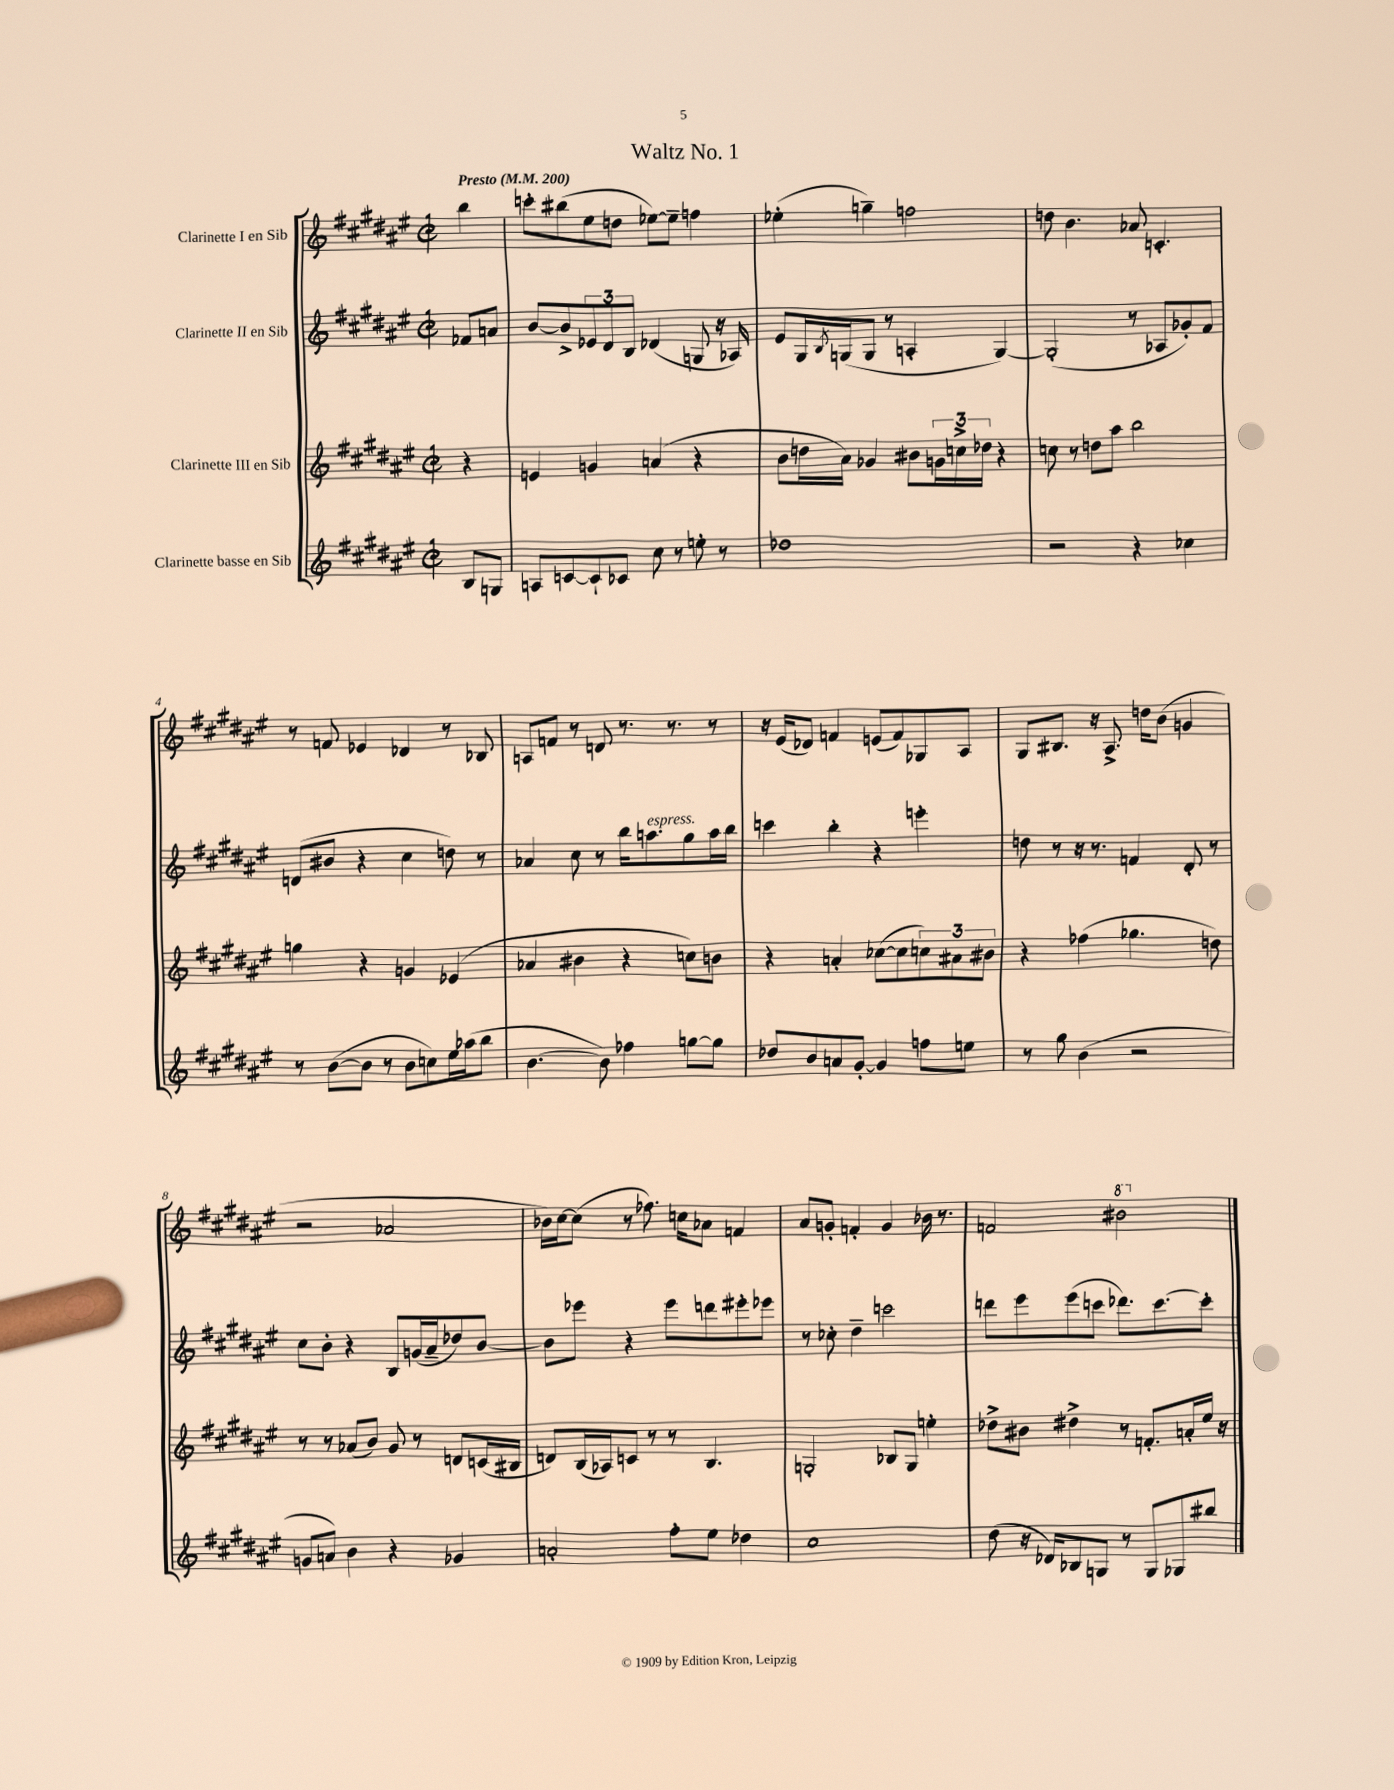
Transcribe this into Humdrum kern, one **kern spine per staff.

**kern	**kern	**kern	**kern
*staff4	*staff3	*staff2	*staff1
*clefG2	*clefG2	*clefG2	*clefG2
*k[f#c#g#d#a#e#]	*k[f#c#g#d#a#e#]	*k[f#c#g#d#a#e#]	*k[f#c#g#d#a#e#]
*M2/2	*M2/2	*M2/2	*M2/2
*met(c|)	*met(c|)	*met(c|)	*met(c|)
*MM200	*MM200	*MM200	*MM200
8B	4r	8f-	4bb
8G	.	8a	.
=	=	=	=
8A	4e	[8b	8ccc'
[8c	.	8b^]	(8bb#
8c`]	4g	12e-	8ee#
.	.	12d#	.
8c-	.	.	8dd
.	.	12B	.
8cc#	(4a	(4d-	[8ee-)
8r	.	.	8ee-~]
8ee'	4r	8G	4ff
8r	.	16r	.
.	.	16A-)	.
=	=	=	=
1dd-	8b	8e#	(4ee-'
.	16dd	16G#	.
.	.	8qB	.
.	16a#)	(16G	.
.	4g-	8G	4gg~)
.	.	8r	.
.	8b#	4A'	2ff
.	24g	.	.
.	24cc^	.	.
.	24dd-	.	.
.	4r	[4G)	.
=	=	=	=
2r	8cc	(2G']	8dd
.	8r	.	4.b
.	8dd	.	.
.	8aa#	.	.
4r	2bb	8r	8a-
.	.	8A-	4.c'
4cc-	.	8g-')	.
.	.	8f#	.
=	=	=	=
8r	4gg	(8d	8r
([8b	.	8b#	8f
8b]	4r	4r	4e-
8r	.	.	.
8b	4g	4cc#	4d-
8cc)	.	.	.
16ee#	(4e-	8dd)	8r
(16aa-	.	.	.
8bb	.	8r	8B-
=	=	=	=
[4.b	4a-	4a-	8A
.	.	.	8f
.	4b#	8cc#	8r
8b])	.	8r	8d
4ff-	4r	16bb	8.r
.	.	8.aa	.
.	.	.	8.r
[8gg	8cc)	8gg#	.
8gg]	8b	16aa	8r
.	.	16bb	.
=	=	=	=
8dd-	4r	4ccc	16r
.	.	.	(16e#
8b	.	.	8d-)
8a	4a'	4bb'	4f
[8g#'	.	.	.
4g#]	([8cc-	4r	(8e
.	8cc-]	.	8f)
8ff	12cc)	4eee'	8G-
.	12a#	.	.
8ee	.	.	8A#
.	12b#	.	.
=	=	=	=
8r	4r	8dd	8G#
8gg#	.	8r	8.B#
(4b	(4ff-	16r	.
.	.	8.r	16r
.	.	.	8.A#^
2r	4.gg-	4f	.
.	.	.	16dd
.	.	.	(8b
.	.	8d#'	4g
.	8dd)	8r	.
=	=	=	=
8g	8r	8cc#	2r
8a)	8r	8b'	.
4b	(8a-	4r	.
.	8b)	.	.
4r	8g#	8B	2a-
.	8r	(16g	.
.	.	16a#~	.
4g-	8d	8dd-)	.
.	(16c	[8b	.
.	16B#	.	.
=	=	=	=
2a'	8d)	8b]	16b-)
.	.	.	[16cc#
.	(16B	8eee-	(8cc#]
.	16A-)	.	.
.	8c	4r	8r
.	8r	.	8.ff-)
8ff#'	8r	8eee-	.
.	.	.	16cc
8ee#	4.B	8ddd	8a-
4dd-	.	8eee#'	4f
.	.	8eee-	.
=	=	=	=
1cc#	2G'	8r	8a#
.	.	8cc-'	8g'
.	.	4dd#~	4f'
.	8B-	2ccc	4g
.	8G	.	.
.	4ee'	.	16b-
.	.	.	8.r
=	=	=	=
(8dd#	8dd-^	8ddd	2f
16r	8b#	8eee#	.
16d-)	.	.	.
8B-	4dd#^	(8eee#	.
8G	.	8ccc	.
8r	8r	8.ddd-)	2bb#
8G	8.f'	.	.
.	.	[8.ccc	.
8G-	.	.	.
.	16a'	.	.
8bb#	16ee#	8ccc']	.
.	16r	.	.
==	==	==	==
*-	*-	*-	*-
